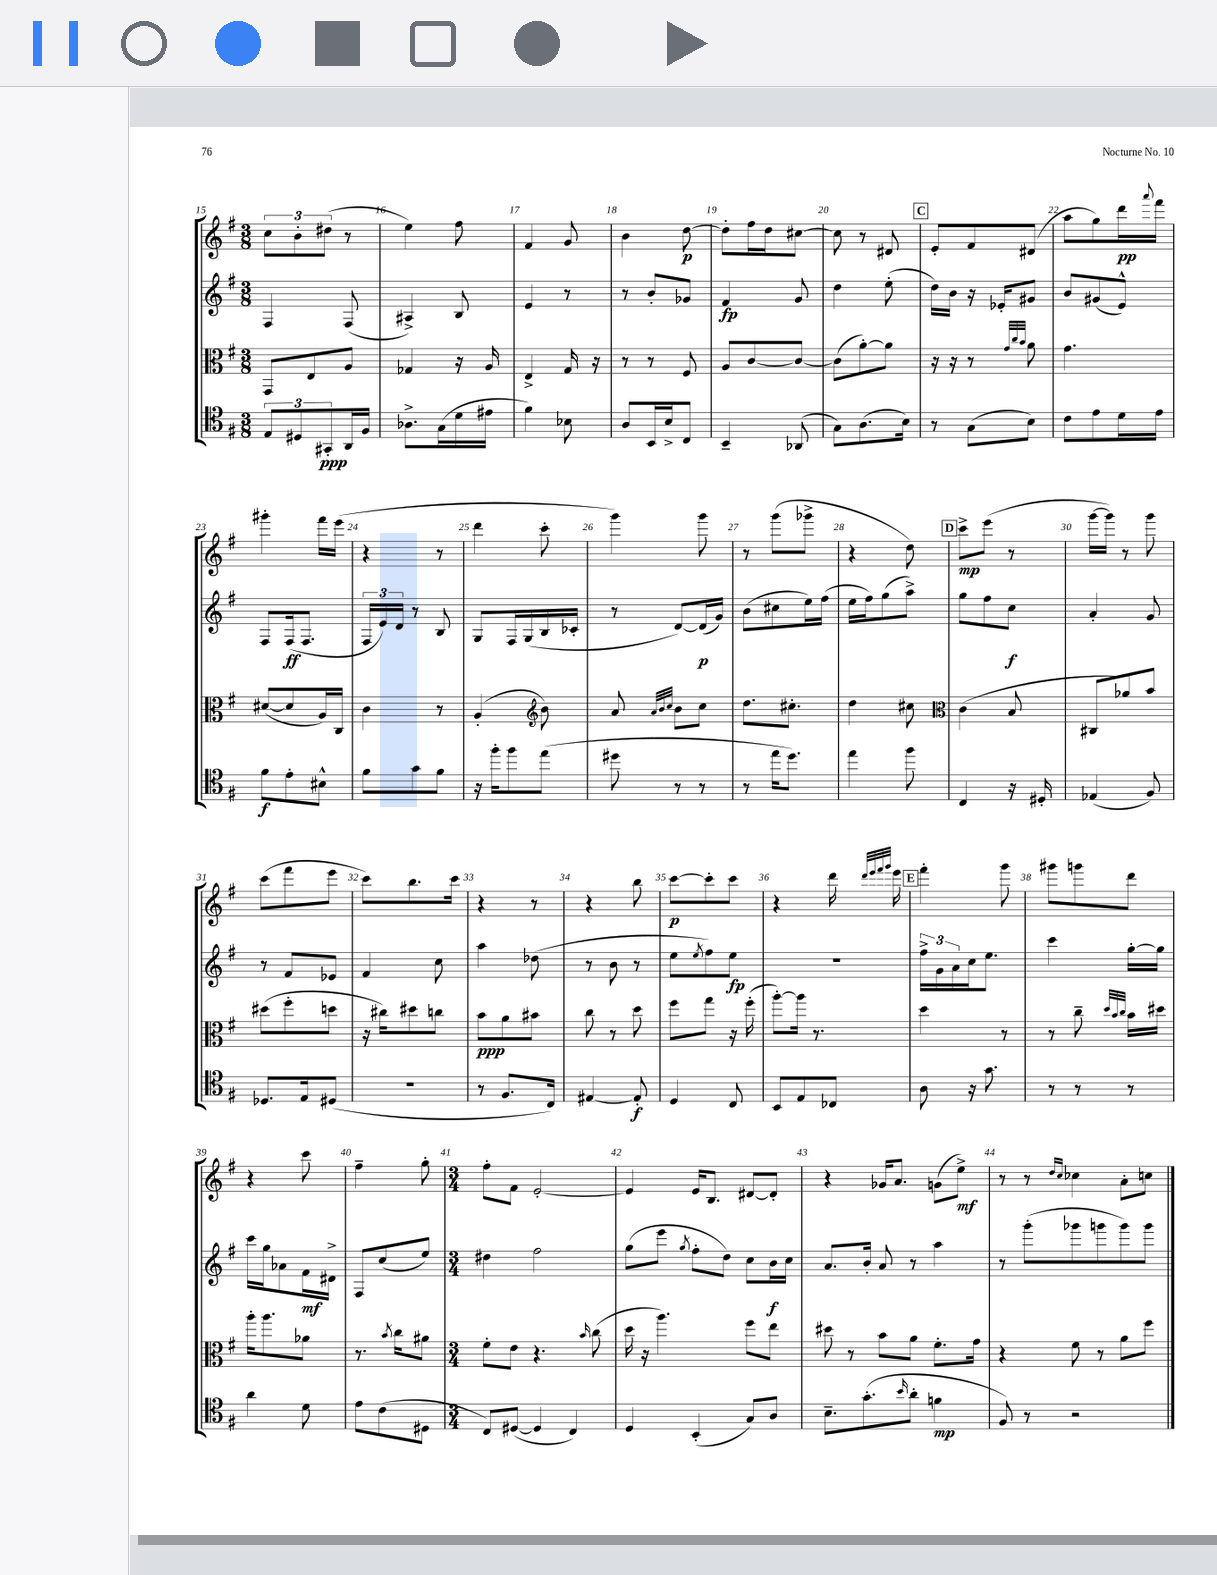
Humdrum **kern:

**kern	**kern	**kern	**kern
*staff4	*staff3	*staff2	*staff1
*clefC4	*clefC3	*clefG2	*clefG2
*k[f#]	*k[f#]	*k[f#]	*k[f#]
*M3/8	*M3/8	*M3/8	*M3/8
12E	8GG	4F#	12cc
12D#	.	.	12b'
.	8E	.	.
12GG#'	.	.	(12dd#
16AA	8A	(8F#	8r
16F#	.	.	.
=	=	=	=
8.A-^	4G-	4A#^)	4ee)
(16G	.	.	.
16d	16r	8B	8ff#
16e#	16A	.	.
=	=	=	=
4f#)	4E^	4e	4f#
8B-	16G	8r	8g
.	16r	.	.
=	=	=	=
8A	8r	8r	4b
16BB	8r	8b'	.
16B^	.	.	.
8C	8F#	8g-	[8dd
=	=	=	=
4BB~	8A	4f#	8dd']
.	[8c	.	16ff#
.	.	.	16dd
(8AA-	8c_	8g	[8cc#
=	=	=	=
8G)	(8c]	4dd	8cc#]
(8.A	[8a')	.	8r
.	8a]	(8ee'	8d#
16B)	.	.	.
=	=	=	=
8r	16r	16dd)	8e'
.	16r	16b	.
(8G	8r	16r	8f#
.	.	16e-'	.
.	32qqg	.	.
.	32qqcc	.	.
.	32qqb	.	.
8B)	8a	8g#	(8d#
=	=	=	=
8c	4.g	8b	8aa
8e	.	(8g#	8gg)
16d	.	8e^^)	16ddd
.	.	.	8qqaaa
16e	.	.	16fff#
=	=	=	=
8f#	([8d#	8F#	4ggg#'
8e'	8d#]	(16F#	.
.	.	8.F#	.
8B#^^	16A)	.	16fff#
.	16C	.	(16eee
=	=	=	=
8f#	4c	24F#	4r
.	.	24e)	.
.	.	24d	.
8g	.	8r	.
8f#	8r	8B	8r
=	=	=	=
16r	(4A'	8G	4ddd
16ff#'	.	.	.
8ff#	.	16F#	.
.	.	(16G	.
*	*clefG2	*	*
(8ee	8b)	16B	8ccc'
.	.	16c-'	.
=	=	=	=
8dd#	8a	8r	4ggg)
.	32qqa	.	.
.	32qqb	.	.
.	32qqcc	.	.
8r	8b	[8d)	.
8r	8cc	(16d]	8ggg
.	.	16g)	.
=	=	=	=
8r	8.dd	(8b	8r
16ee	.	8cc#	(8ggg
8.dd)	8.cc#'	.	.
.	.	16ee)	8ggg-^
.	.	(16ff#	.
=	=	=	=
4ee	4dd	16ee	4r
.	.	16ff#)	.
.	.	(8gg	.
8ff#	8cc#	8aa^)	8dd)
=	=	=	=
*	*clefC3	*	*
4C	(4c	8gg	8ccc^
.	.	8ff#	(8eee
16r	8B	8cc	8r
16D#'	.	.	.
=	=	=	=
(4E-	8C#	4a'	[16ggg
.	.	.	16ggg])
.	8a-)	.	8r
8F#)	8b	8g	8ggg
=	=	=	=
8.D-	(8dd#	8r	(8ccc
.	8ff#'	8f#	8fff#
16E	.	.	.
(8D#	8dd	8e-	8eee
=	=	=	=
4.r	16r	4f#	8ccc)
.	16cc#)	.	.
.	8dd#	.	8.bb
.	8cc	8cc	.
.	.	.	16ccc
=	=	=	=
8r	8b	4aa	4r
8.F#	8a	.	.
.	8b#	(8dd-	8r
16C)	.	.	.
=	=	=	=
[4E#	8cc	8r	4r
.	8r	8b	.
8E#']	8dd	8r	8bb
=	=	=	=
4D	8ff#	8ee	[8ccc
.	.	8qee	.
.	8gg	8ff#)	8ccc']
8C	16r	8ee	8ccc
.	(16ff#'	.	.
=	=	=	=
8BB	[8aa')	4.r	4r
8E	16aa]	.	.
.	8.r	.	.
8C-	.	.	16ddd
.	.	.	32qqddd
.	.	.	32qqeee
.	.	.	32qqfff#
.	.	.	32qqggg
.	.	.	16eee
=	=	=	=
8A	4dd	24ff#^	4fff#'
.	.	24g	.
.	.	24a	.
16r	.	16cc	.
8.g	.	8.ee	.
.	8r	.	8ggg
=	=	=	=
8r	8r	4ccc	8ggg#
8r	8cc~	.	8ggg
.	32qqdd	.	.
.	32qqb	.	.
.	32qqcc	.	.
8r	16b	[16gg'	8ddd
.	16dd#	16gg]	.
=	=	=	=
4a	16aa'	16ccc	4r
.	8.aa	16gg	.
.	.	8a-	.
8d	8a-	16f#	8ccc
.	.	16d#^	.
=	=	=	=
8e	8.r	8F#	4ff#~
(8c	.	(8cc	.
.	8qb	.	.
.	16cc	.	.
8D#	8a#	8ee)	8gg'
=	=	=	=
*M3/4	*M3/4	*M3/4	*M3/4
8C)	8f#'	4dd#	8ff#'
([8D#	8e	.	8f#
4D#]	4.r	2ff#	[2e'
4C)	.	.	.
.	16qqb	.	.
.	(8cc	.	.
=	=	=	=
4D	16dd	(8gg	4e]
.	16r	.	.
.	4.aa)	8eee	.
.	.	8qgg	.
(4BB'	.	8ff#'	16e
.	.	.	8.B
.	.	8dd)	.
8G)	8ff#	8cc	[8d#
8A	8ee	16b	8d#']
.	.	16cc	.
=	=	=	=
8.B~	8dd#	8.a	4r
.	8r	.	.
(8.g'	.	16b'	.
.	8b	8a	16g-
.	.	.	8.a
16qqb	.	.	.
8a'	8a	8r	.
4f	8.f#'	4aa	(8g
.	.	.	8ee^)
.	16g	.	.
=	=	=	=
8F#)	4r	8r	8r
8r	.	(8ggg'	8r
.	.	.	16qqdd
.	.	.	16qqcc
2r	8f#	8ggg-	4cc-
.	8r	8ggg	.
.	8a	8ggg)	8a'
.	8ff#	8ggg	8cc
==	==	==	==
*-	*-	*-	*-
